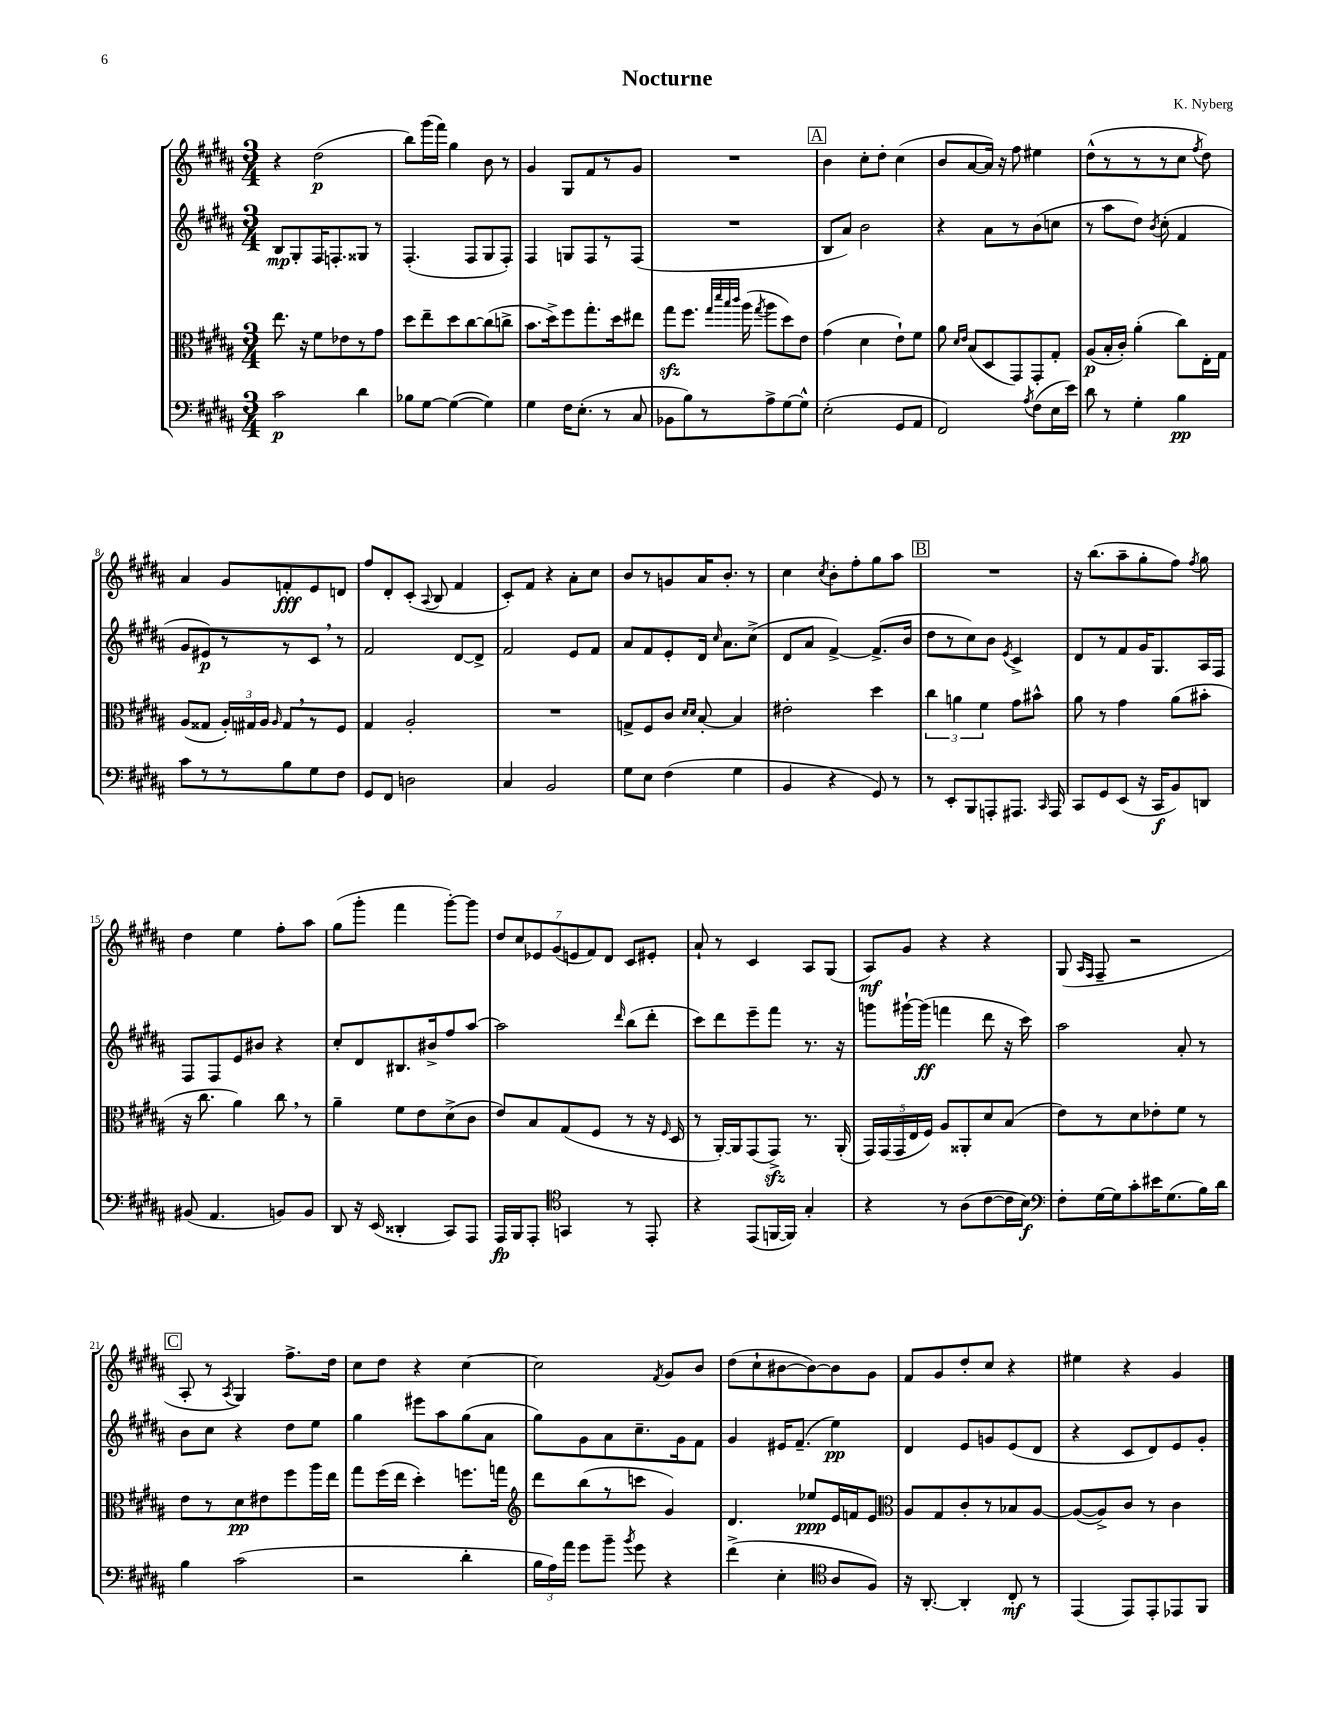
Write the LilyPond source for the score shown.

\header { title = "Nocturne" composer = "K. Nyberg" }
<<
\new StaffGroup <<
\new Staff = "s0" {
    \clef treble \key b \major \numericTimeSignature \time 3/4
    \autoBeamOff r4 dis''2\p( |
    b''8[) gis'''16( fis'''16]) gis''4 b'8 r8 |
    gis'4 gis8[ fis'8 r8 gis'8] |
    R2. |
    \mark \markup { \box "A" } b'4 cis''8[-. dis''8]-. cis''4( |
    b'8[ ais'8~ ais'16]) r16 fis''8 eis''4 |
    dis''8[-^( r8 r8 r8 cis''8] \acciaccatura { fis''8 } dis''8) |
    ais'4 gis'8[ f'8-.\fff e'8 d'8] |
    fis''8[ dis'8-. cis'8]-.( \appoggiatura { ais8 } b8 fis'4 |
    cis'8[-.) fis'8] r4 ais'8[-. cis''8] |
    b'8[ r8 g'8 ais'16 b'8.]-. r8 |
    cis''4 \acciaccatura { cis''8 } b'8[-. fis''8-. gis''8 ais''8] |
    \mark \markup { \box "B" } R2. |
    r16 b''8.[( ais''8-- gis''8-. fis''8]) \acciaccatura { fis''8 } gis''8 |
    dis''4 e''4 fis''8[-. ais''8] |
    gis''8[( gis'''8]-. fis'''4 gis'''8[~-.) gis'''8] |
    \tuplet 7/4 { dis''8[ cis''8 ees'8 gis'8( e'8 fis'8) dis'8] } cis'8[ eis'8]-. |
    ais'8-! r8 cis'4 ais8[ gis8]( |
    ais8[\mf) gis'8] r4 r4 |
    gis8( \grace { ais16[ fis16] } fis8-- r2 |
    \mark \markup { \box "C" } ais8-. r8 \acciaccatura { ais8 } gis4) fis''8.[-> dis''16] |
    cis''8[ dis''8] r4 cis''4~ |
    cis''2 \acciaccatura { fis'8 } gis'8[ b'8] |
    dis''8[( cis''8-! bis'8~ bis'8~) bis'8 gis'8] |
    fis'8[ gis'8 dis''8-. cis''8] r4 |
    eis''4 r4 gis'4 \bar "|." |
}
\new Staff = "s1" {
    \clef treble \key b \major \numericTimeSignature \time 3/4
    \autoBeamOff b8[\mp gis8-. fis16 f8.-. gisis8] r8 |
    fis4.-.( fis8[ gis8 fis8]-.) |
    fis4 g8[ fis8 r8 fis8]( |
    R2. |
    \mark \markup { \box "A" } b8[ ais'8]) b'2 |
    r4 ais'8[ r8 b'8( c''8] |
    r8 ais''8[ dis''8]) \acciaccatura { b'8 } cis''8-.( fis'4 |
    gis'8[ eis'8\p) r8 r8 cis'8] \breathe r8 |
    fis'2 dis'8[~ dis'8]-> |
    fis'2 e'8[ fis'8] |
    ais'8[ fis'8 e'8-. dis'16] \grace { cis''16 } ais'8.[ cis''8]->( |
    dis'8[ ais'8] fis'4~->) fis'8.[->( b'16] |
    \mark \markup { \box "B" } dis''8[ r8 cis''8) b'8] \acciaccatura { e'8 } cis'4-> |
    dis'8[ r8 fis'8 gis'16 gis8. ais16 fis16] |
    fis8[ fis8 e'8 bis'8] r4 |
    cis''8[-. dis'8 bis8. bis'16-> fis''8 ais''8]~ |
    ais''2 \grace { dis'''16 } b''8[( dis'''8]-. |
    cis'''8[) dis'''8 e'''8-- fis'''8] r8. r16 |
    g'''8[ gis'''16~-! gis'''16]\ff( f'''4 dis'''8 r16 cis'''16) |
    ais''2 ais'8-. r8 |
    \mark \markup { \box "C" } b'8[ cis''8] r4 dis''8[ e''8] |
    gis''4 eis'''8[ ais''8 gis''8( ais'8] |
    gis''8[) gis'8 ais'8 cis''8.-- gis'16 fis'8] |
    gis'4 eis'16[ fis'8.]--( e''4\pp) |
    dis'4 e'8[ g'8 e'8( dis'8] |
    r4 cis'8[ dis'8) e'8 gis'8]-. \bar "|." |
}
\new Staff = "s2" {
    \clef alto \key b \major \numericTimeSignature \time 3/4
    \autoBeamOff e''8. r16 fis'8[ ees'8 r8 gis'8] |
    dis''8[ e''8-- dis''8 cis''8~ cis''8( c''8]-> |
    b'8.[ dis''16->) fis''8 gis''8.-. dis''16 eis''8] |
    gis''8[\sfz fis''8.] \grace { gis''32[ dis'''32 b''32 cis'''32] } ais''16( \acciaccatura { gis''8 } ais''8[ dis''8) e'8] |
    \mark \markup { \box "A" } gis'4( dis'4 e'8[-!) fis'8] |
    ais'8 \grace { dis'16[ e'16] } b8[( dis8 gis,8) gis,8-. gis8]-. |
    ais8[\p( b16-. cis'16]-.) ais'4-.( cis''8[) e16-. gis16] |
    ais8[( gisis8] \tuplet 3/2 { ais16[-.) gis16 ais16] } \grace { ais16 } gis8[ \breathe r8 fis8] |
    gis4 ais2-. |
    R2. |
    g8[-> fis8 cis'8] \grace { dis'16[ dis'16] } b8~-. b4 |
    eis'2-. dis''4 |
    \mark \markup { \box "B" } \tuplet 3/2 { cis''4 a'4 fis'4 } gis'8[ bis'8]-^ |
    ais'8 r8 gis'4 ais'8[( bis'8]-. |
    r16 cis''8. ais'4) cis''8 \breathe r8 |
    ais'4-- fis'8[ e'8 dis'8->( cis'8] |
    e'8[) b8 gis8( fis8] r8 r16 \grace { fis16 } dis16 |
    r8 ais,16[~-.) ais,16 gis,8( gis,8]->\sfz) r8. ais,16-.( |
    \tuplet 5/4 { gis,16[) gis,16( gis,16 e16 fis16]) } ais8[ aisis,8-. dis'8 b8]( |
    e'8[) r8 dis'8 ees'8-. fis'8] r8 |
    \mark \markup { \box "C" } e'8[ r8 dis'8\pp eis'8 fis''8 ais''16 e''16] |
    gis''8[ fis''16( e''16] dis''4-.) f''8.[ g''16] |
    \clef treble dis'''8[ b''8( r8 c'''8] gis'4) |
    dis'4. ees''8[\ppp e'16 f'16 e'8] |
    \clef alto ais8[ gis8 cis'8-. r8 bes8 ais8]~ |
    ais8[~( ais8->) cis'8] r8 cis'4 \bar "|." |
}
\new Staff = "s3" {
    \clef bass \key b \major \numericTimeSignature \time 3/4
    \autoBeamOff cis'2\p dis'4 |
    bes8[ gis8]~ gis4~( gis4) |
    gis4 fis16[ e8.]-.( r8 cis8 |
    bes,8[ b8) r8 ais8-> gis8~ gis8]-^ |
    \mark \markup { \box "A" } e2-.( gis,8[ ais,8] |
    fis,2) \acciaccatura { ais8 } fis8[( e16 e'16]) |
    dis'8 r8 gis4-. b4\pp |
    cis'8[ r8 r8 b8 gis8 fis8] |
    gis,8[ fis,8] d2 |
    cis4 b,2 |
    gis8[ e8] fis4( gis4 |
    b,4 r4 gis,8) r8 |
    \mark \markup { \box "B" } r8 e,8[-. b,,8 a,,8-. ais,,8.] \grace { cis,16 } ais,,16 |
    cis,8[ gis,8 e,8]( r16 cis,16[\f b,8) d,8] |
    bis,8( ais,4. b,8[) b,8] |
    dis,8 r16 e,16( disis,4-. cis,8[) ais,,8] |
    ais,,16[\fp b,,16 ais,,8]-. \clef tenor g,4 r8 e,8-. |
    r4 e,8[( f,16~ f,16]) gis4-. |
    r4 r8 ais8[( cis'8~ cis'16 b16]\f) |
    \clef bass fis8[-. gis16~ gis16 cis'8-. eis'16 gis8.( b16) dis'16] |
    \mark \markup { \box "C" } b4 cis'2( |
    r2 dis'4-. |
    \tuplet 3/2 { b16[ ais16) ais'16] } gis'8[ b'8]-- \acciaccatura { b'8 } gis'8 r4 |
    fis'4->( e4-. \clef tenor ais8[ fis8]) |
    r16 ais,8.~-. ais,4-. cis8-.\mf r8 |
    e,4( e,8[) e,8-. ees,8 fis,8] \bar "|." |
}
>>
>>
